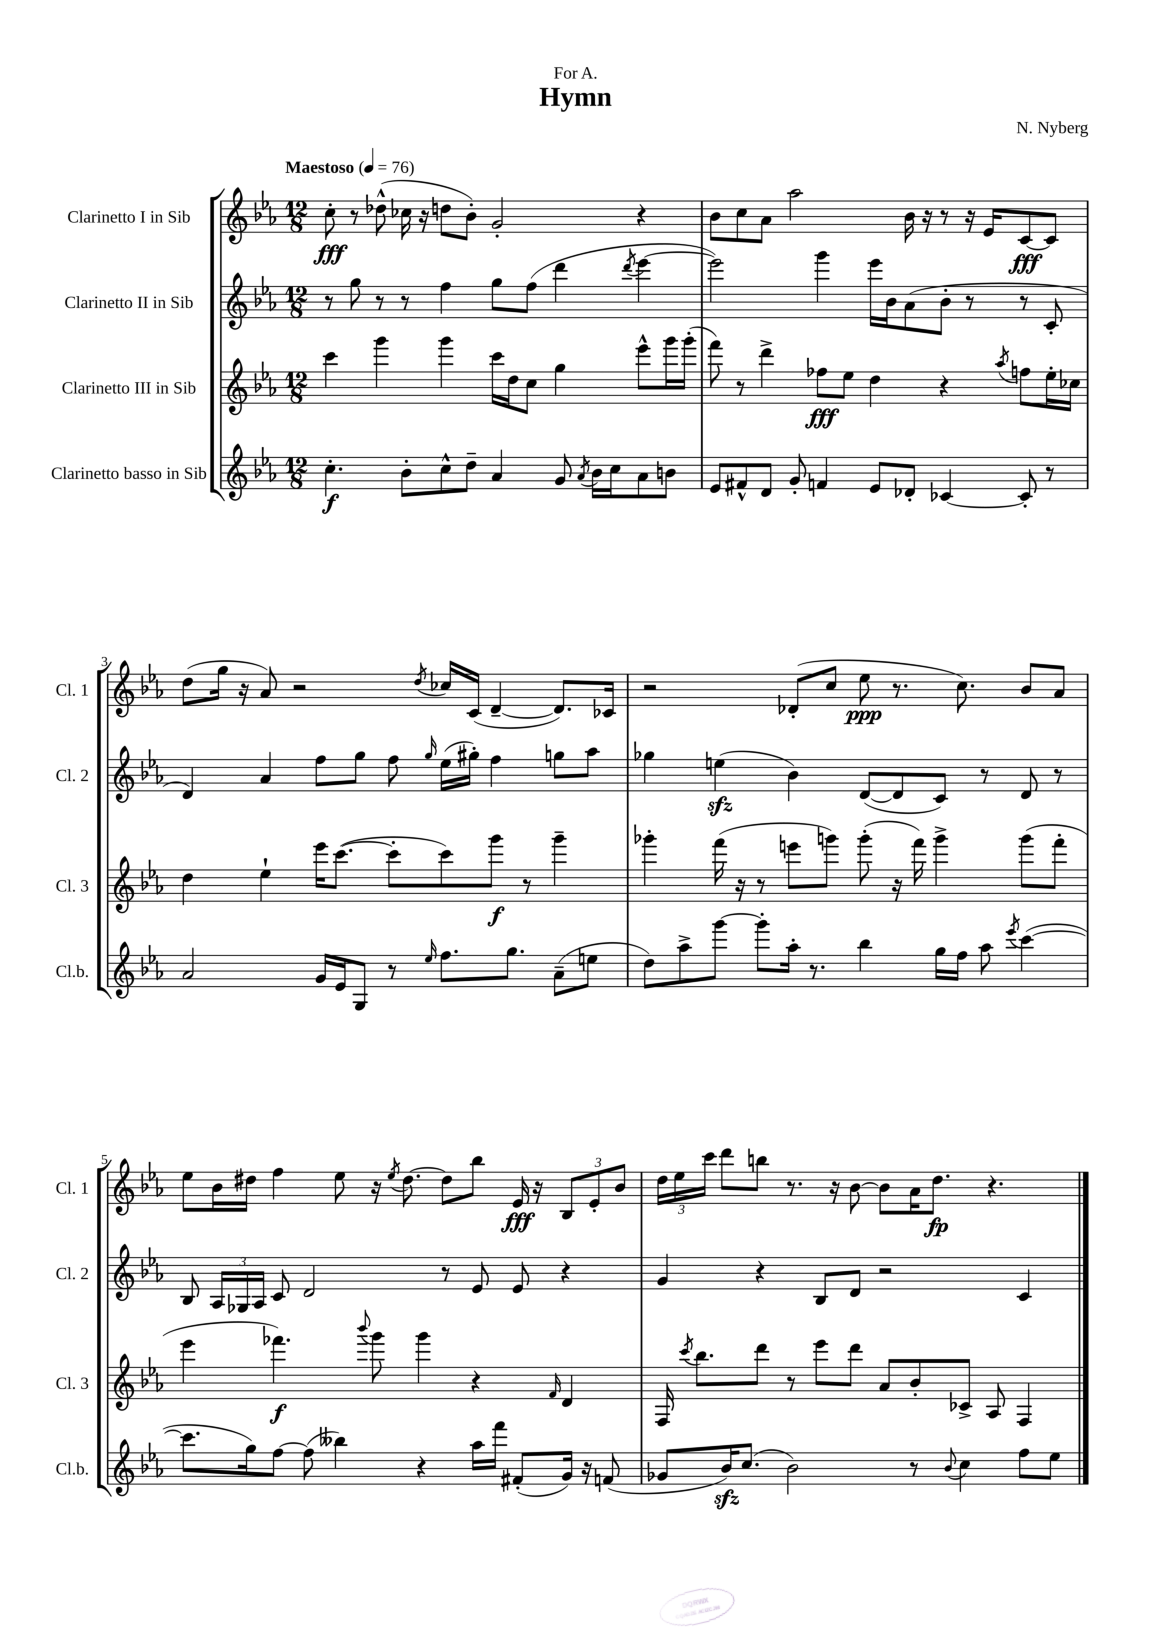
\header { title = "Hymn" composer = "N. Nyberg" dedication = "For A." }
<<
\new StaffGroup <<
\new Staff = "s0" \with { instrumentName = "Clarinetto I in Sib" shortInstrumentName = "Cl. 1" } {
    \clef treble \key ees \major \numericTimeSignature \time 12/8 \tempo "Maestoso" 4 = 76
    \autoBeamOff c''8-.\fff r8 des''8-^( ces''16 r16 d''8[ bes'8]-.) g'2-. r4 |
    bes'8[ c''8 aes'8] aes''2 bes'16 r16 r8 r16 ees'16[ c'8~\fff c'8] |
    d''8[( g''16] r16 aes'8) r2 \acciaccatura { d''8 } ces''16[ c'16]( d'4~-- d'8.[) ces'16] |
    r2 des'8[-.( c''8] ees''8\ppp r8. c''8.) bes'8[ aes'8] |
    ees''8[ bes'16 dis''16] f''4 ees''8 r16 \acciaccatura { ees''8 } dis''8.~ dis''8[ bes''8] ees'16\fff r16 \tuplet 3/2 { bes8[ ees'8-. bes'8] } |
    \tuplet 3/2 { d''16[ ees''16 c'''16] } d'''8[ b''8] r8. r16 bes'8~ bes'8[ aes'16 d''8.]\fp r4. \bar "|." |
}
\new Staff = "s1" \with { instrumentName = "Clarinetto II in Sib" shortInstrumentName = "Cl. 2" } {
    \clef treble \key ees \major \numericTimeSignature \time 12/8
    \autoBeamOff r8 g''8 r8 r8 f''4 g''8[ f''8]( d'''4 \acciaccatura { d'''8 } ees'''4~ |
    ees'''2) g'''4 ees'''16[ bes'16 aes'8( bes'8]-. r8 r8 c'8-. |
    d'4) aes'4 f''8[ g''8] f''8 \grace { g''16 } ees''16[( gis''16]-.) f''4 g''8[ aes''8] |
    ges''4 e''4\sfz( bes'4) d'8[~( d'8 c'8]) r8 d'8 r8 |
    bes8 \tuplet 3/2 { aes16[ ges16 aes16] } c'8 d'2 r8 ees'8 ees'8 r4 |
    g'4 r4 bes8[ d'8] r2 c'4 \bar "|." |
}
\new Staff = "s2" \with { instrumentName = "Clarinetto III in Sib" shortInstrumentName = "Cl. 3" } {
    \clef treble \key ees \major \numericTimeSignature \time 12/8
    \autoBeamOff c'''4 g'''4 g'''4 c'''16[ d''16 c''8] g''4 ees'''8[-^ g'''16 g'''16]-.( |
    f'''8) r8 d'''4-> fes''8[\fff ees''8] d''4 r4 \acciaccatura { aes''8 } f''8[ ees''16-. ces''16] |
    d''4 ees''4-! ees'''16[ c'''8.]~( c'''8[-. c'''8) g'''8]\f r8 g'''4-- |
    ges'''4-. f'''16( r16 r8 e'''8[ g'''8]) g'''8-.( r16 f'''16) g'''4-> g'''8[( f'''8]-. |
    ees'''4 fes'''4.\f) \appoggiatura { bes'''8 } g'''8 g'''4 r4 \grace { f'16 } d'4 |
    f16 \acciaccatura { c'''8 } bes''8.[ d'''8] r8 ees'''8[ d'''8] aes'8[ bes'8-. ces'8]-> aes8 f4 \bar "|." |
}
\new Staff = "s3" \with { instrumentName = "Clarinetto basso in Sib" shortInstrumentName = "Cl.b." } {
    \clef treble \key ees \major \numericTimeSignature \time 12/8
    \autoBeamOff c''4.-.\f bes'8[-. c''8-^ d''8]-- aes'4 g'8 \acciaccatura { aes'8 } bes'16[ c''16 aes'8 b'8] |
    ees'8[ fis'8-^ d'8] g'8-. f'4 ees'8[ des'8]-. ces'4~ ces'8-. r8 |
    aes'2 g'16[ ees'16 g8] r8 \grace { ees''16 } f''8.[ g''8.] aes'8[--( e''8] |
    d''8[) aes''8-> g'''8]~ g'''8[-. aes''16]-. r8. bes''4 g''16[ f''16] aes''8 \acciaccatura { ees'''8 } c'''4~( |
    c'''8.[ g''16) f''8]~ f''8( beses''4) r4 aes''16[ f'''16] fis'8[-.( g'16]) r16 f'8( |
    ges'8[ bes'16\sfz) c''8.]( bes'2) r8 \appoggiatura { bes'8 } c''4 f''8[ ees''8] \bar "|." |
}
>>
>>
